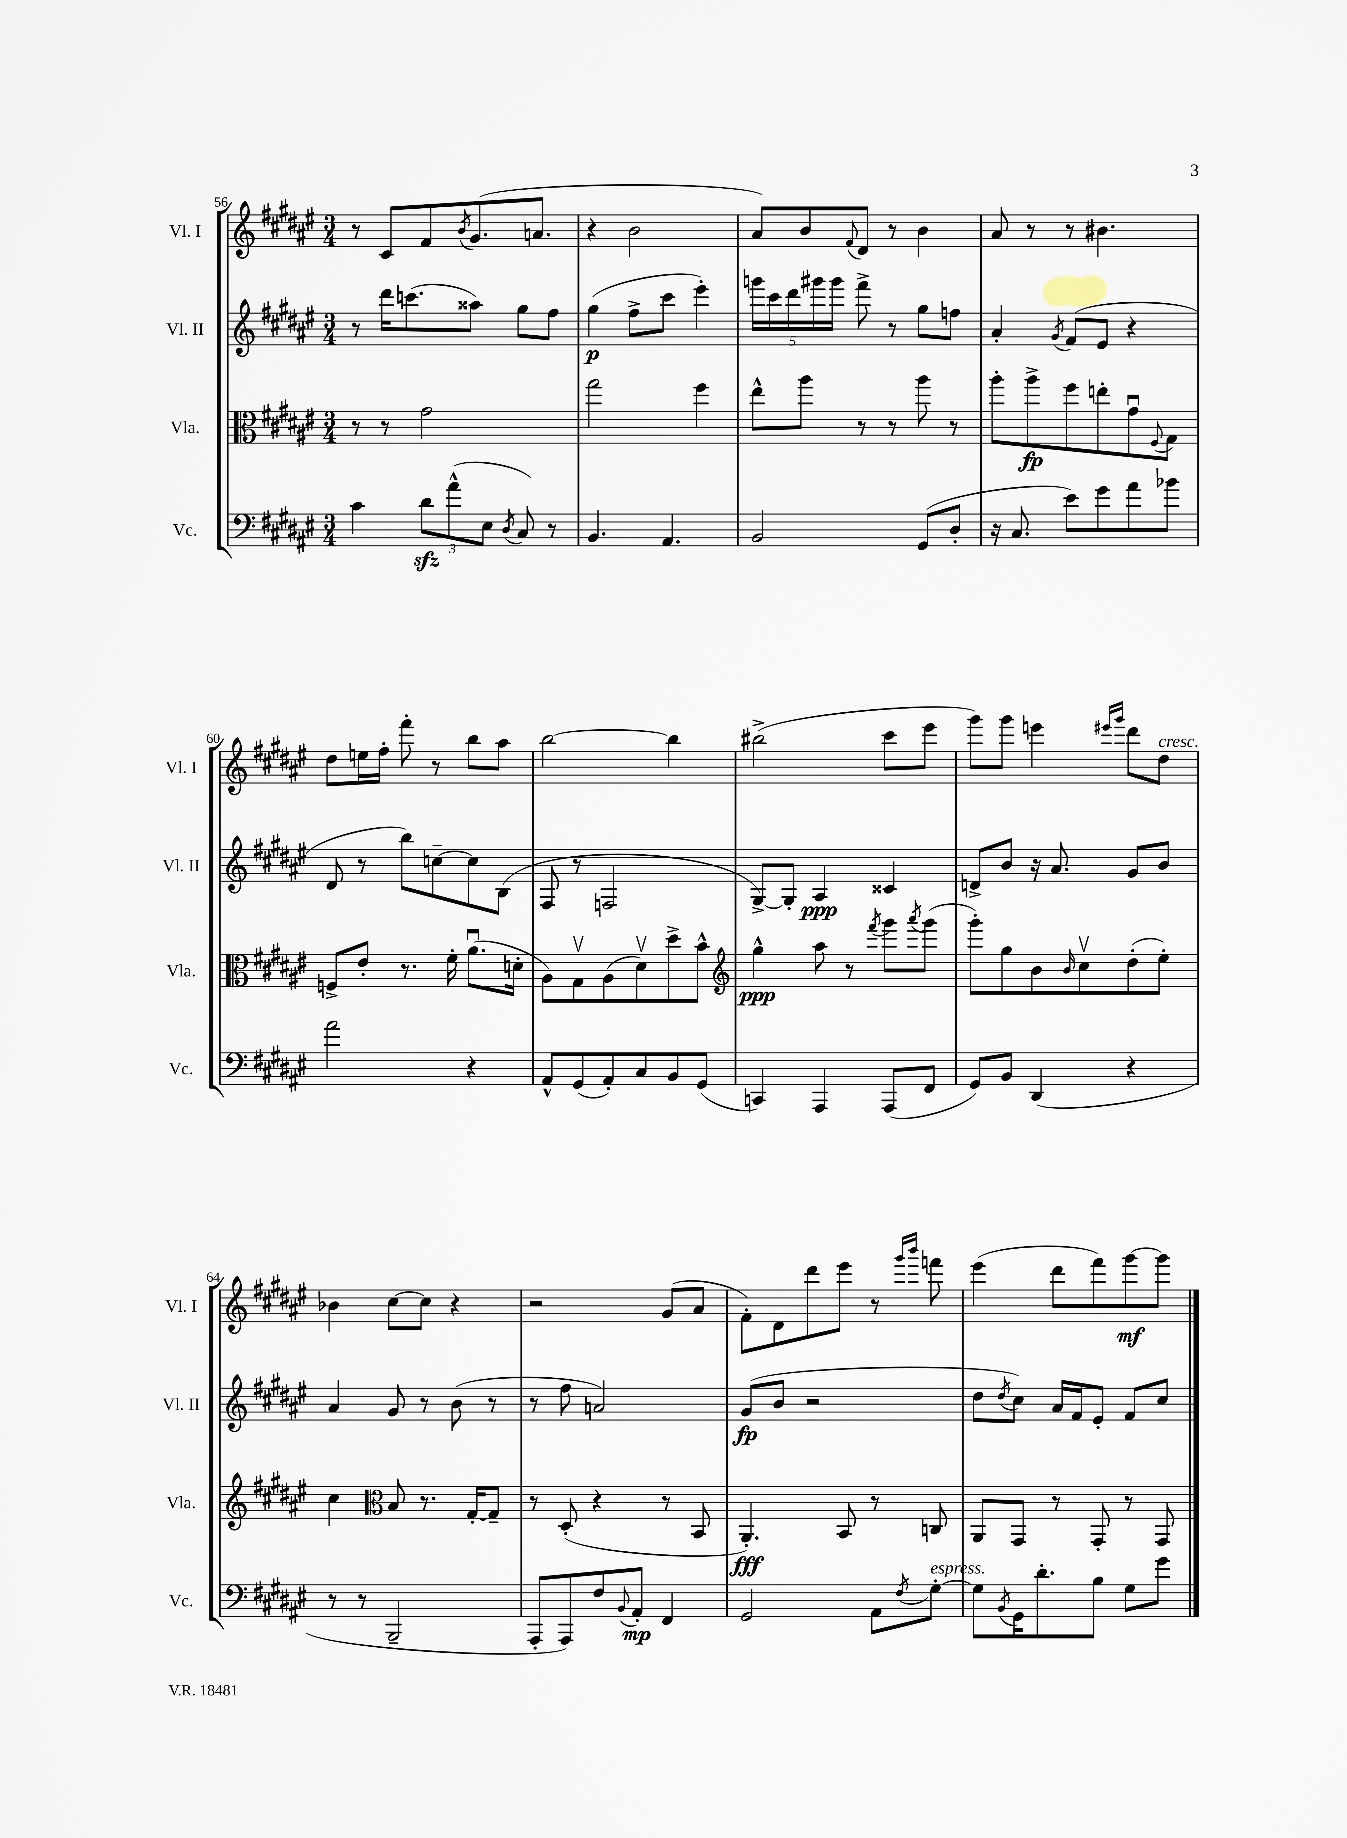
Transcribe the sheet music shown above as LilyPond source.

<<
\new StaffGroup <<
\new Staff = "s0" \with { instrumentName = "Vl. I" shortInstrumentName = "Vl. I" } {
    \clef treble \key fis \major \numericTimeSignature \time 3/4
    r8 cis'8 fis'8 \acciaccatura { b'8 } gis'8.( a'8. |
    r4 b'2 |
    ais'8) b'8 \appoggiatura { fis'8 } dis'8 r8 b'4 |
    ais'8 r8 r8 bis'4. |
    dis''8 e''16 fis''16-. fis'''8-. r8 b''8 ais''8 |
    b''2~ b''4 |
    bis''2->( cis'''8 eis'''8 |
    gis'''8) gis'''8 e'''4 \grace { eis'''16 gis'''16 } dis'''8 dis''8^\markup { \italic "cresc." } |
    bes'4 cis''8~ cis''8 r4 |
    r2 gis'8( ais'8 |
    fis'8-.) dis'8 dis'''8 eis'''8 r8 \grace { gis'''16 b'''16 } f'''8 |
    eis'''4( dis'''8 fis'''8) gis'''8~\mf gis'''8 \bar "|." |
}
\new Staff = "s1" \with { instrumentName = "Vl. II" shortInstrumentName = "Vl. II" } {
    \clef treble \key fis \major \numericTimeSignature \time 3/4
    r8 dis'''16 c'''8.( aisis''8) gis''8 fis''8 |
    gis''4\p( fis''8-> cis'''8 eis'''4-.) |
    \tuplet 5/4 { g'''16 cis'''16 dis'''16 gis'''16 gis'''16 } fis'''8-> r8 gis''8 f''8 |
    ais'4-. \acciaccatura { gis'8 } fis'8( eis'8 r4 |
    dis'8 r8 b''8) c''8~-- c''8 b8( |
    fis8 r8 f2 |
    gis8~->) gis8-. ais4\ppp cisis'4 |
    d'8-> b'8 r16 ais'8. gis'8 b'8 |
    ais'4 gis'8 r8 b'8( r8 |
    r8 fis''8 a'2) |
    gis'8\fp( b'8 r2 |
    dis''8 \acciaccatura { dis''8 } cis''8) ais'16 fis'16 eis'8-. fis'8 cis''8 \bar "|." |
}
\new Staff = "s2" \with { instrumentName = "Vla." shortInstrumentName = "Vla." } {
    \clef alto \key fis \major \numericTimeSignature \time 3/4
    r8 r8 gis'2 |
    gis''2 fis''4 |
    eis''8-^ ais''8 r8 r8 ais''8 r8 |
    ais''8-. ais''8->\fp fis''8 e''8-. gis'8\downbow \appoggiatura { fis8 } gis8 |
    f8-> eis'8-. r8. fis'16-. ais'8.\downbow( d'16-. |
    ais8) gis8\upbow ais8( dis'8\upbow) dis''8-> b'8-^ |
    \clef treble gis''4-^\ppp ais''8 r8 \acciaccatura { fis'''8 } gis'''8 \acciaccatura { ais'''8 } gis'''8( |
    gis'''8-.) gis''8 b'8 \grace { b'16 } cis''8\upbow dis''8-.( eis''8-.) |
    cis''4 \clef alto b8 r8. gis16~-. gis8-- |
    r8 dis8-.( r4 r8 b,8 |
    ais,4.-.\fff) b,8 r8 c8 |
    ais,8 gis,8 r8 gis,8-. r8 gis,8 \bar "|." |
}
\new Staff = "s3" \with { instrumentName = "Vc." shortInstrumentName = "Vc." } {
    \clef bass \key fis \major \numericTimeSignature \time 3/4
    cis'4 \tuplet 3/2 { dis'8\sfz ais'8-^( eis8 } \acciaccatura { dis8 } cis8) r8 |
    b,4. ais,4. |
    b,2 gis,8( dis8-. |
    r16 cis8. eis'8) gis'8 ais'8 bes'8 |
    ais'2 r4 |
    ais,8-^ gis,8( ais,8-.) cis8 b,8 gis,8( |
    c,4) ais,,4 ais,,8( fis,8 |
    gis,8) b,8 dis,4( r4 |
    r8 r8 b,,2-- |
    ais,,8-. ais,,8) fis8 \appoggiatura { b,8 } ais,8-.\mp fis,4 |
    gis,2 ais,8 \acciaccatura { fis8 } gis8~-.^\markup { \italic "espress." } |
    gis8 \acciaccatura { b,8 } gis,16 dis'8.-. b8 gis8 gis'8 \bar "|." |
}
>>
>>
\layout { \context { \Score currentBarNumber = #56 } }
